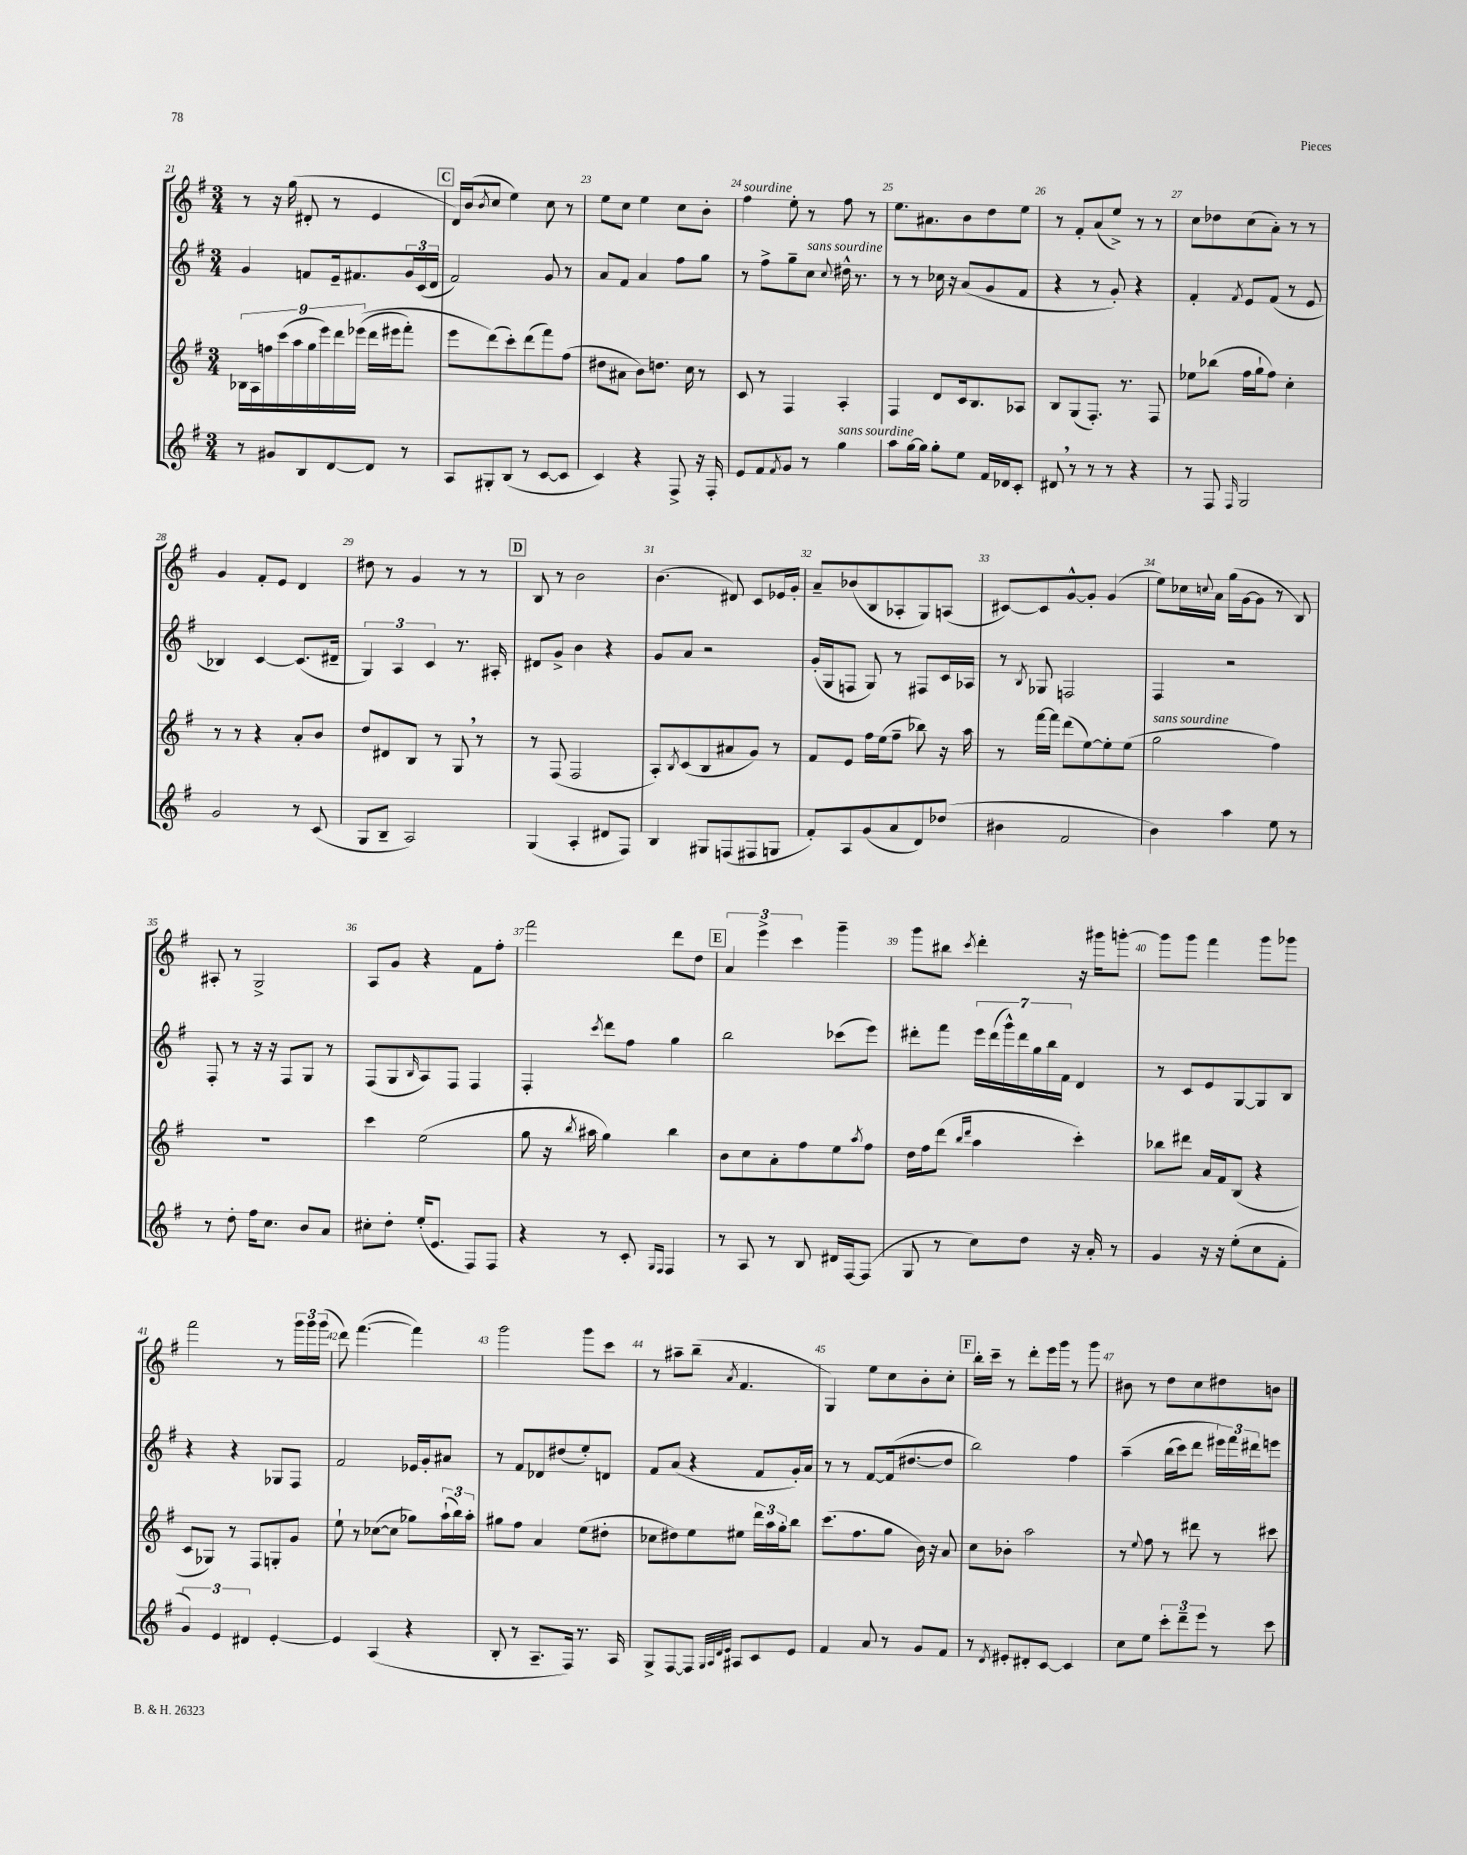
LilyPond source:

<<
\new StaffGroup <<
\new Staff = "s0" {
    \clef treble \key g \major \numericTimeSignature \time 3/4
    r8 r16 g''16( dis'8-. r8 e'4 |
    \mark \markup { \box "C" } d'16) b'16( \acciaccatura { b'8 } c''8 e''4) c''8 r8 |
    e''8 c''8 e''4 c''8 b'8-. |
    fis''4^\markup { \italic "sourdine" } e''8-. r8 fis''8 r8 |
    e''8. ais'8. b'8 d''8 e''8 |
    r8 fis'8-. a'8( e''8->) r8 r8 |
    c''8 des''8 c''8( a'8-.) r8 r8 |
    g'4 fis'8-. e'8 d'4 |
    dis''8 r8 g'4 r8 r8 |
    \mark \markup { \box "D" } b8 r8 b'2 |
    b'4.( dis'8) c'8 ees'16 g'16-. |
    a'8-- bes'8( b8 aes8-. g8) a8( |
    cis'8~) cis'8 g'8~-^ g'8-. g'4( |
    e''8) ces''16 \appoggiatura { c''8 } a'16 g''16( g'16~ g'8 r8 b8) |
    ais8-. r8 g2-> |
    a8 g'8 r4 fis'8 fis''8-. |
    fis'''2 d'''8 d''8 |
    \mark \markup { \box "E" } \tuplet 3/2 { a'4 e'''4-> c'''4 } g'''4-- |
    g'''8 bis''8 \acciaccatura { c'''8 } d'''4-. r16 gis'''16 g'''8~-. |
    g'''8 g'''8 fis'''4 g'''8 ges'''8 |
    fis'''2 r8 \tuplet 3/2 { g'''16 g'''16 g'''16( } |
    d'''8) fis'''4.~( fis'''4) |
    g'''2 g'''8 c'''8 |
    r8 ais''8-- b''8--( \acciaccatura { a'8 } fis'4. |
    g4) e''8 c''8 b'8-. c''8-. |
    \mark \markup { \box "F" } b''16-. c'''16-- r8 d'''8-. e'''16 g'''16 r8 g'''8 |
    bis'8 r8 d''8 c''8 dis''8 b'8 \bar "|." |
}
\new Staff = "s1" {
    \clef treble \key g \major \numericTimeSignature \time 3/4
    g'4 f'8 e'16-- fis'8. \tuplet 3/2 { g'16 c'16( d'16 } |
    \mark \markup { \box "C" } fis'2) g'8 r8 |
    a'8 fis'8 a'4 fis''8 g''8 |
    r8 fis''8-> g''8-- c''8^\markup { \italic "sans sourdine" } \appoggiatura { c''8 } dis''16-^ r8. |
    r8 r8 ces''16 r16 a'8( g'8 fis'8 |
    r4 r8 g'8-.) r4 |
    fis'4-. \acciaccatura { fis'8 } e'8 fis'8( r8 e'8 |
    bes4) c'4~ c'8.( dis'16-- |
    \tuplet 3/2 { g4) a4 c'4 } r8. ais16-. |
    \mark \markup { \box "D" } dis'8 g'8-> b'4 r4 |
    g'8 a'8 r2 |
    g'16-.( g16 f8 g8) r8 fis8 c'16 aes16 |
    r8 \acciaccatura { b8 } ges8 f2 |
    fis4 r2 |
    fis8-. r8 r16 r16 fis8 g8 r8 |
    fis8( g8 \grace { b16 } a8) fis8 fis4 |
    fis4-. \acciaccatura { c'''8 } d'''8 fis''8 g''4 |
    \mark \markup { \box "E" } b''2 ces'''8( e'''8) |
    dis'''8-. fis'''8 \tuplet 7/4 { e'''16 dis'''16( g'''16-^) dis'''16 g''16 b''16 fis'16 } d'4 |
    r8 c'8 e'8 g8~ g8 b8 |
    r4 r4 ges8 fis8 |
    fis'2 ees'16 g'16-. ais'8 |
    r8 fis'8 des'8 dis''8( e''8-.) d'8 |
    fis'8 a'8( r4 fis'8 g'16-.) a'16 |
    r8 r8 fis'8~ fis'16( dis''8.~ dis''8 |
    \mark \markup { \box "F" } b''2) fis''4 |
    a''4--\( b''16( c'''16) d'''8 \tuplet 3/2 { eis'''16\) fis'''16 dis'''16 } e'''8 \bar "|." |
}
\new Staff = "s2" {
    \clef treble \key g \major \numericTimeSignature \time 3/4
    \tuplet 9/8 { bes16 a16 f''16 c'''16( a''16 g''16 e'''16) d'''16 ees'''16(\( } d'''16 eis'''16 fis'''8-.) |
    \mark \markup { \box "C" } e'''8 d'''8(\) c'''8-.) d'''8( fis'''8) fis''8( |
    dis''8 ais'8 b'8) d''8. c''16 r8 |
    c'8 r8 fis4 a4-. |
    fis4 d'8 c'16 b8. aes8 |
    b8 g8( fis8.-.) r8. fis8 |
    ees''8 bes''8( fis''16 g''16-! fis''8) c''4-. |
    r8 r8 r4 a'8-. b'8 |
    d''8 dis'8 b8 r8 g8 \breathe r8 |
    \mark \markup { \box "D" } r8 fis8( fis2 |
    a8-.) \acciaccatura { b8 } c'8( b8 ais'8 g'8) r8 |
    fis'8 e'8 fis''16 e''16( fis''8-- bes''8) r16 a''16 |
    r8 fis'''16~ fis'''16 d'''8( e''8~) e''8-. e''8( |
    g''2^\markup { \italic "sans sourdine" } fis''4) |
    R2. |
    c'''4 e''2( |
    g''8 r16 \acciaccatura { b''8 } ais''16 g''4) b''4 |
    \mark \markup { \box "E" } b'8 c''8 a'8-. fis''8 e''8 \acciaccatura { a''8 } fis''8 |
    d''16 fis''16 d'''8( \grace { b''16 d'''16 } a''4 c'''4-.) |
    bes''8 dis'''8 a'16 fis'16 b8( r4 |
    c'8 ges8) r8 fis8 g8-. g'8 |
    e''8-! r8 ces''8~( ces''8 ges''8) \tuplet 3/2 { a''16-!( b''16) a''16-. } |
    gis''8 fis''8 a'4 e''8( dis''8-. |
    ces''8 dis''8) e''8 eis''8 \tuplet 3/2 { d'''16 a''16 g''16-. } b''8 |
    c'''8.( fis''8. g''8 b'16) r16 a'8 |
    \mark \markup { \box "F" } c''8 bes'8-. a''2 |
    r8 \appoggiatura { e''8 } fis''8 r8 dis'''8 r8 cis'''8 \bar "|." |
}
\new Staff = "s3" {
    \clef treble \key g \major \numericTimeSignature \time 3/4
    r8 gis'8 b8 d'8~ d'8 r8 |
    \mark \markup { \box "C" } a8 gis8-. b8( r8 c'8~ c'8 |
    c'4) r4 fis8-> r16 fis16-. |
    e'8 fis'8 \acciaccatura { fis'8 } g'8 r8 g''4^\markup { \italic "sans sourdine" } |
    a''8 g''16~ g''16 g''8-. e''8 fis'16 des'16 c'8-. |
    dis'8 \breathe r8 r8 r8 r4 |
    r8 fis8 \grace { fis16 } g2 |
    g'2 r8 c'8( |
    g8 b8-- a2) |
    \mark \markup { \box "D" } g4( a4-. dis'8 fis8) |
    b4 gis8 f8( fis8 g8 |
    fis'8-.) a8 g'8( a'8 d'8) des''8( |
    bis'4 fis'2 |
    b'4) a''4 e''8 r8 |
    r8 d''8-. fis''16 c''8. b'8 a'8 |
    cis''8-. d''8-. e''16-.( e'8. fis8) fis8 |
    r4 r8 c'8-. \grace { g16 fis16 } fis4 |
    \mark \markup { \box "E" } r8 a8 r8 b8 dis'16 fis16~ fis8( |
    g8 r8 c''8) d''8 r16 a'16-. r8 |
    g'4 r16 r16 e''8-.( c''8 fis'8-. |
    \tuplet 3/2 { g'4) e'4 dis'4 } e'4~-. |
    e'4 a4( r4 |
    b8-. r8 a8.-- fis16) r8. a16 |
    g8-> fis8~ fis8 \grace { g32 a32 d'32 e'32 } ais8 c'8 e'8 |
    fis'4 a'8 r8 g'8 fis'8 |
    \mark \markup { \box "F" } r8 \acciaccatura { d'8 } eis'8-. dis'8-. c'8~ c'4 |
    c''8 e''8 \tuplet 3/2 { c'''8-. d'''8-- e'''8 } r8 c'''8 \bar "|." |
}
>>
>>
\layout { \context { \Score currentBarNumber = #21 \override BarNumber.break-visibility = ##(#f #t #t) barNumberVisibility = #all-bar-numbers-visible } }
